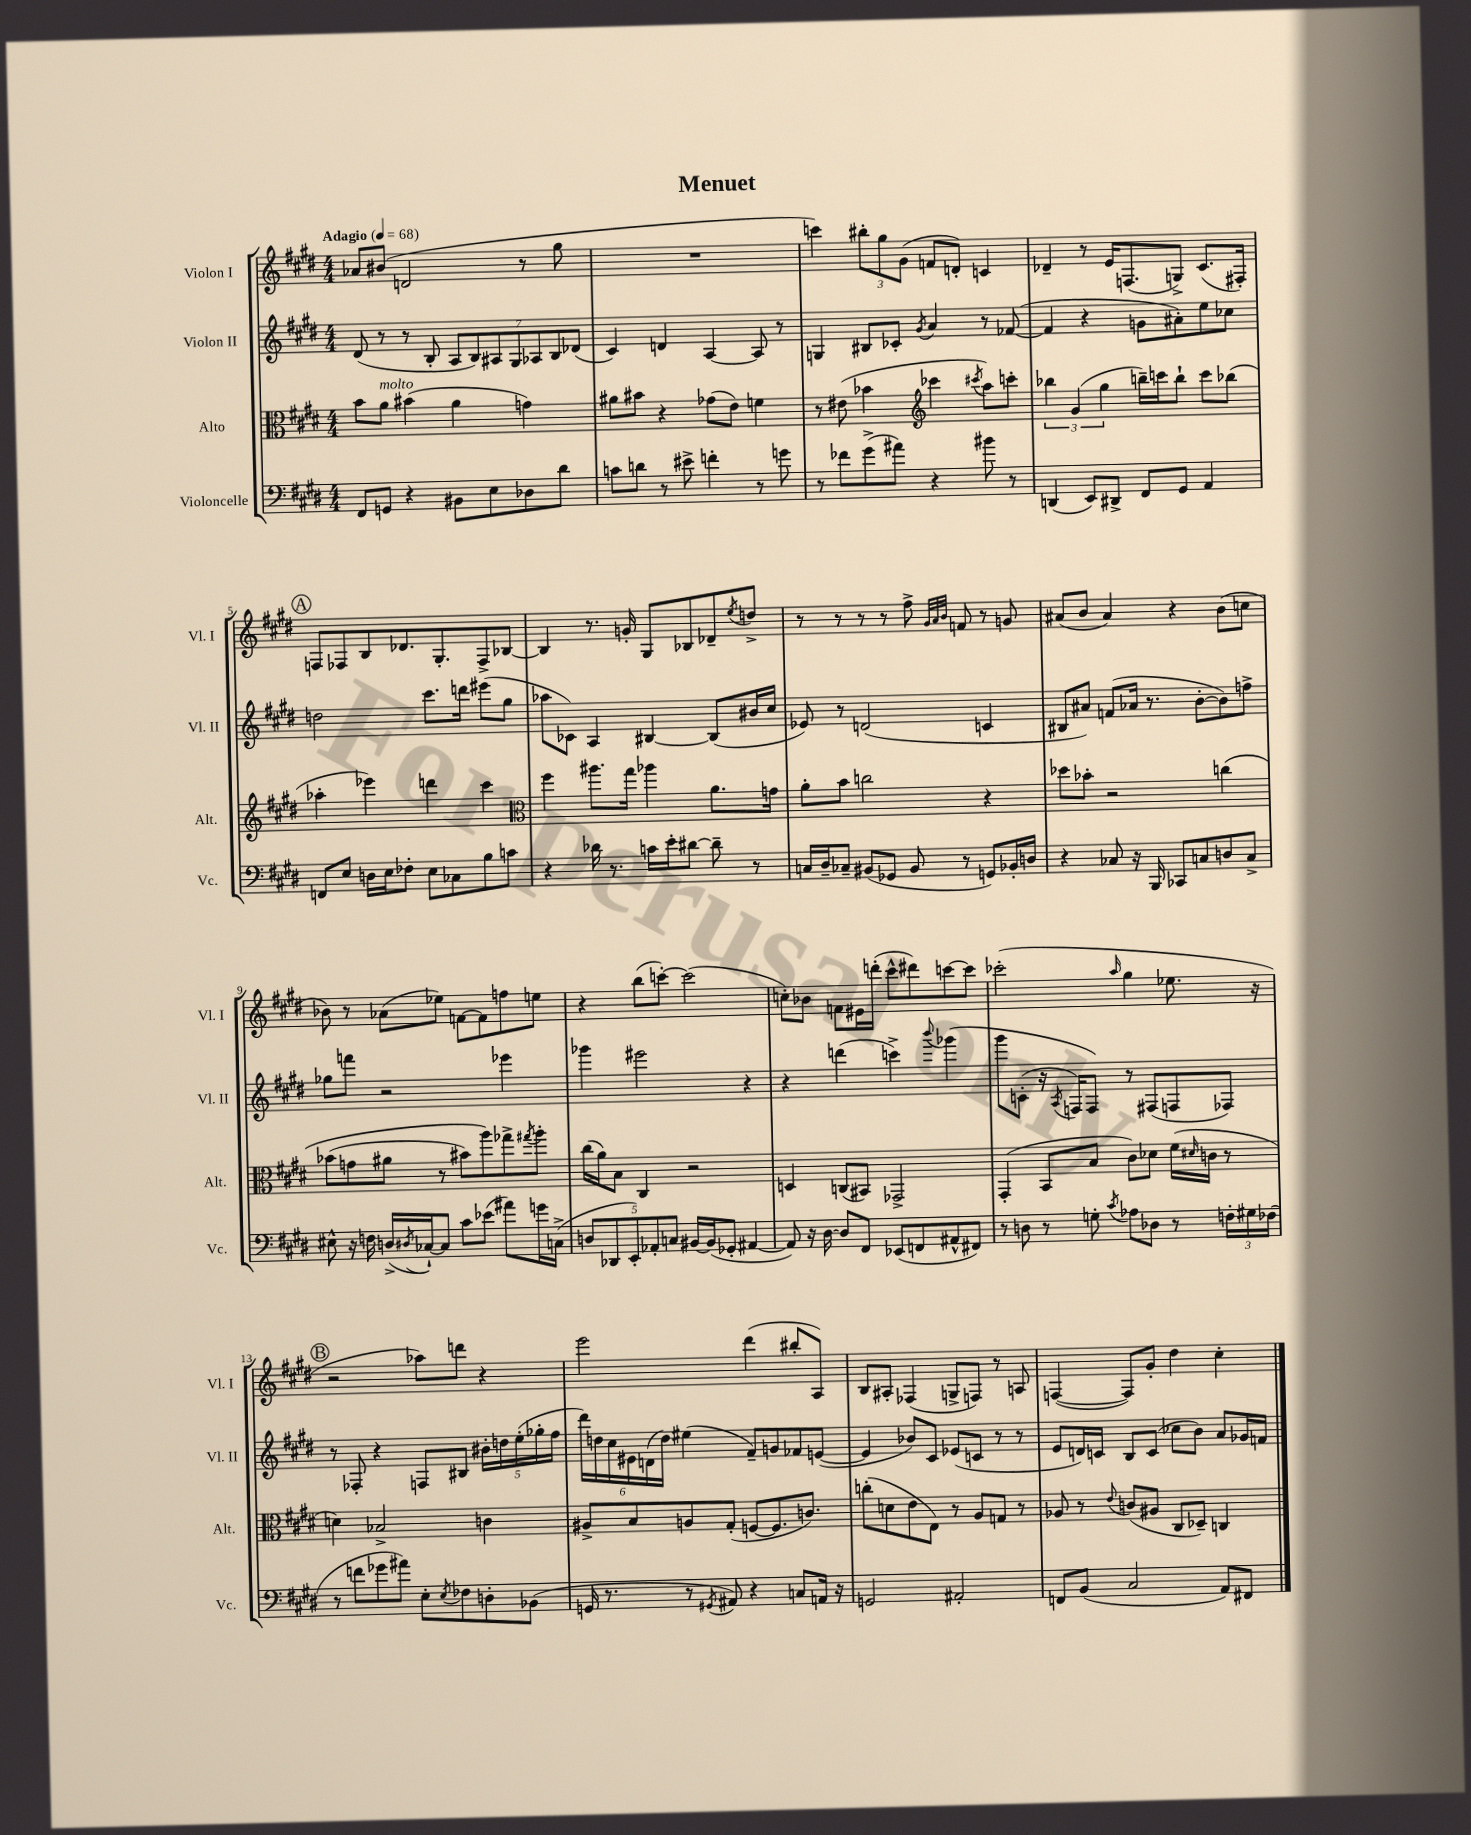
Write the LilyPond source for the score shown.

\header { title = "Menuet" }
<<
\new StaffGroup <<
\new Staff = "s0" \with { instrumentName = "Violon I" shortInstrumentName = "Vl. I" } {
    \clef treble \key e \major \numericTimeSignature \time 4/4 \tempo "Adagio" 4 = 68
    aes'8 bis'8( d'2 r8 gis''8 |
    R1 |
    c'''4) \tuplet 3/2 { bis''8-. gis''8 gis'8( } f'8 d'8-.) c'4 |
    des'4-- r8 e'16 f8.( g8->) cis'8.( fis16-.) |
    \mark \markup { \circle "A" } f8 fes8 b8 des'8. gis8.-. fes8-> bes8~ |
    bes4 r8. g'16-. gis8 bes8 des'8-- \acciaccatura { e''8 } d''8-> |
    r8 r8 r8 r8 fis''8-> \grace { gis'32 a'32 b'32 } f'8 r8 g'8 |
    ais'8( b'8 ais'4) r4 b'8( c''8 |
    bes'8) r8 aes'8( ees''8) f'8~ f'8 f''8 e''8 |
    r4 b''8( c'''8~-.) c'''2( |
    c''8-.) bes'8 f'8 eis'16 d'''16-.( cis'''8-^ dis'''8) c'''8~ c'''8 |
    ces'''2-.( \grace { a''16 } gis''4 ees''8. r16 |
    \mark \markup { \circle "B" } r2 aes''8) d'''8 r4 |
    e'''2 dis'''4( bis''8-. a8) |
    b8 ais8-. fes4( g8-> f8) r8 a8 |
    f4~( f8) gis'8-. dis''4 cis''4-. \bar "|." |
}
\new Staff = "s1" \with { instrumentName = "Violon II" shortInstrumentName = "Vl. II" } {
    \clef treble \key e \major \numericTimeSignature \time 4/4
    dis'8( r8 r8 b8-. \tuplet 7/4 { a8 b8) ais8 gis8 aes8 b8 des'8( } |
    cis'4) d'4 a4~ a8 r8 |
    g4 bis8 ces'8-. \acciaccatura { gis'8 } a'4 r8 fes'8~( |
    fes'4 r4 g'8 ais'8-.) e''8 ces''8 |
    \mark \markup { \circle "A" } d''2 cis'''8. d'''16 eis'''8( gis''8 |
    aes''8 ces'8) a4 bis4~ bis8( bis'16 cis''16 |
    ees'8) r8 d'2( c'4 |
    bis8 ais'8) f'8( aes'16 r8. b'8~-. b'8) f''8-> |
    ges''8 f'''8 r2 ees'''4 |
    ges'''4 eis'''2 r4 |
    r4 d'''4( c'''4->) \appoggiatura { b'''8 } ges'''4\( |
    gis'''8 c'8-.( r16 \acciaccatura { a8 } f16) f8\) r8 fis8( f8 fes8) |
    \mark \markup { \circle "B" } r8 fes8-. r4 f8 bis8 \tuplet 5/4 { bis'16-. d''16 e''16-.( ges''16-. fis''16 } |
    \tuplet 6/4 { dis'''16) d''16 cis''16 eis'16 d'16( d''16) } eis''4( fis'8--) g'8 fes'8 e'8~( |
    e'4 bes'8) cis'8 ees'8( c'8 r8 r8 |
    e'8 d'16) c'16 b8 c'8( ces''8 b'8) a'8 ges'16 f'16 \bar "|." |
}
\new Staff = "s2" \with { instrumentName = "Alto" shortInstrumentName = "Alt." } {
    \clef alto \key e \major \numericTimeSignature \time 4/4
    b'8 a'8^\markup { \italic "molto" } bis'4( a'4 g'4) |
    ais'8 bis'8 r4 ges'8( e'8) f'4 |
    r8 eis'8( bes'4 \clef treble ces'''4 \acciaccatura { cis'''8 } a''8) c'''8-. |
    \tuplet 3/2 { bes''4 gis'4( gis''4 } b''16--) c'''16 b''8-! c'''8 bes''8( |
    \mark \markup { \circle "A" } aes''4-. ees'''4) d'''4 cis'''4 |
    \clef alto fis''4 ais''8. gis''16 aes''4 a'8. g'16 |
    a'8-. b'8 c''2 r4 |
    des''8 bes'8-. r2 c''4\( |
    bes'8( g'8 ais'8 r8 bis'8) a''8\) ges''8-> \acciaccatura { gis''8 } a''8-. |
    cis''16( a'16) b8 cis4 r2 |
    d4 c8( bis,8) ges,2-> |
    gis,4-.( b,8 b8 cis'8) des'8 fis'16( \grace { dis'16 } c'16 r8 |
    \mark \markup { \circle "B" } d'4) bes2-> c'4 |
    ais8-> b8 a8 gis8-.( f8~ f8. c'8.) |
    c''8-.( d'8 e'8 e8) r8 a8 g8 r8 |
    aes8 r8 \appoggiatura { e'8 } c'8( ais8 cis8 des8--) c4 \bar "|." |
}
\new Staff = "s3" \with { instrumentName = "Violoncelle" shortInstrumentName = "Vc." } {
    \clef bass \key e \major \numericTimeSignature \time 4/4
    fis,8 g,8 r4 bis,8 e8 des8 dis'8 |
    c'8 d'8 r8 eis'8-> f'4-. r8 g'8 |
    r8 fes'8 gis'8->( ais'8) r4 bis'8 r8 |
    d,4( e,8) dis,8-> fis,8 gis,8 a,4 |
    \mark \markup { \circle "A" } f,8 e8 d16 e16 fes8-. e8 ces8 b8 c'8 |
    r4 des'16 r8. c'16 e'16-. dis'8~ dis'8-- r8 |
    c16 dis16-- ces8-- bis,8( ges,8 bis,8 r8 g,8) bes,16-. d16 |
    r4 ces8 r16 b,,16 ces,8 c8 d8 c8-> |
    eis8-^ r16 f16 d16->( \acciaccatura { dis8 } ces16~-!) ces8 cis'8 ees'8( ais'8) g'16 c16->( |
    \tuplet 5/4 { d8 des,8 e,8-.) aes,8-. c8 } bis,16~ bis,16( ges,8-. ais,4~ |
    ais,8) r16 dis16~ dis8 fis,8 ees,8( f,8 ais,8-^ fis,8) |
    r8 d8 r8 g8-. \acciaccatura { cis'8 } aes8 des8 r8 \tuplet 3/2 { f16-. gis16 fes16( } |
    \mark \markup { \circle "B" } r8 f'8 ges'8 ais'8) e8-. \acciaccatura { e8 } fes8 d8-. bes,8( |
    g,16 r8. r8 \acciaccatura { gis,8 } ais,8) r4 c8 a,16 r16 |
    g,2 ais,2-. |
    f,8 b,8( cis2 a,8) fis,8 \bar "|." |
}
>>
>>
